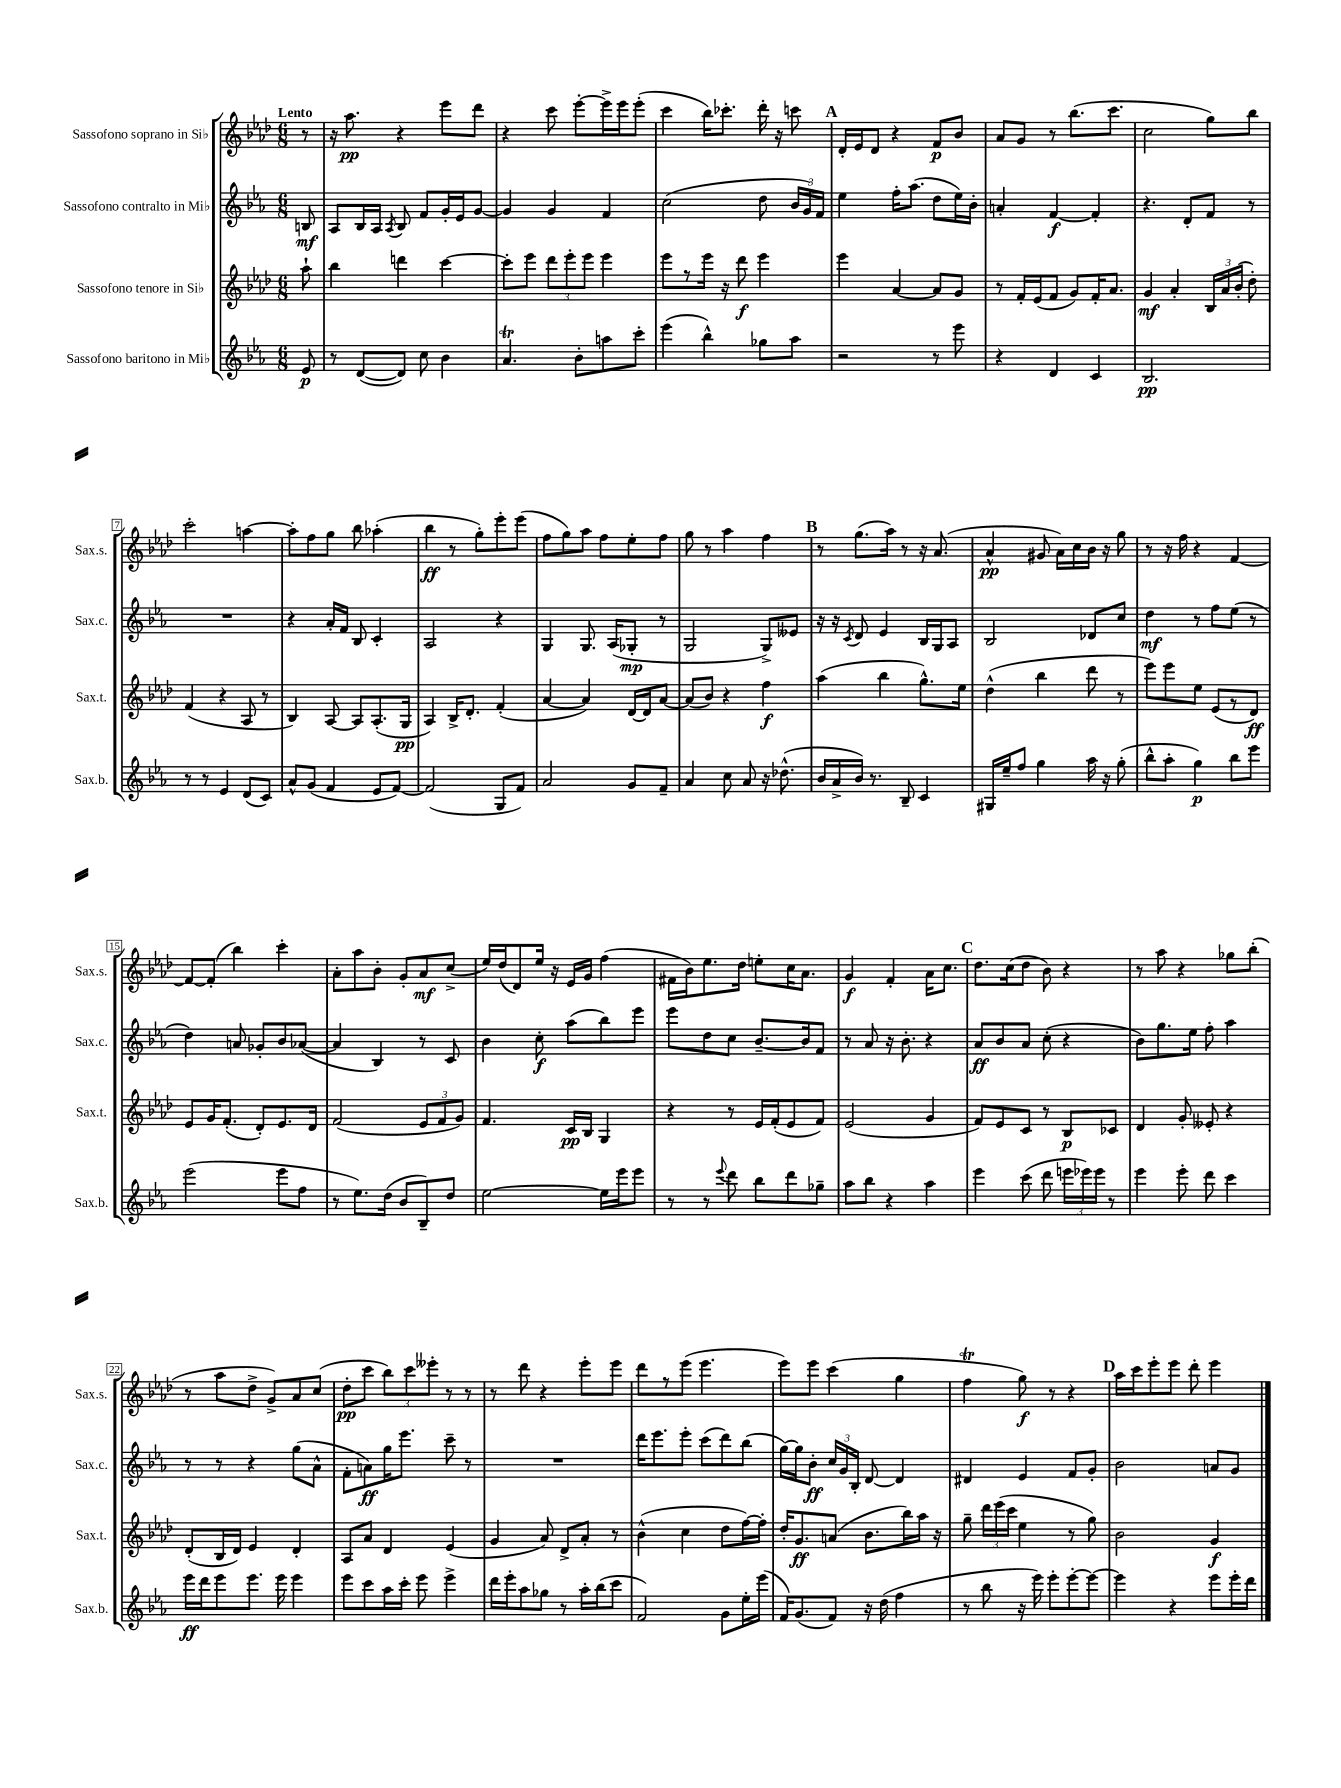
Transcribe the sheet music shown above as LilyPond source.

<<
\new StaffGroup <<
\new Staff = "s0" \with { instrumentName = "Sassofono soprano in Sib" shortInstrumentName = "Sax.s." } {
    \clef treble \key aes \major \numericTimeSignature \time 6/8 \partial 8 \tempo "Lento"
    \autoBeamOff r8 |
    r16 aes''8.\pp r4 ees'''8[ des'''8] |
    r4 c'''8 ees'''8[~-. ees'''16-> ees'''16 ees'''8]-.( |
    c'''4 bes''16[) ces'''8.]-. des'''16-. r16 c'''8 |
    \mark \markup { \bold "A" } des'16[-. ees'16 des'8] r4 f'8[\p bes'8] |
    aes'8[ g'8] r8 bes''8.[( c'''8.] |
    c''2 g''8[) bes''8] |
    c'''2-. a''4~ |
    a''8[-. f''8 g''8] bes''8 aes''4-.( |
    bes''4\ff r8 g''8[-.) ees'''8-. ees'''8]( |
    f''8[ g''8) aes''8] f''8[ ees''8-. f''8] |
    g''8 r8 aes''4 f''4 |
    \mark \markup { \bold "B" } r8 g''8.[( aes''16]) r8 r16 aes'8.( |
    aes'4-^\pp gis'8 aes'16[) c''16 bes'16] r16 g''8 |
    r8 r16 f''16 r4 f'4~ |
    f'8[~ f'8]-.( bes''4) c'''4-. |
    aes'8[-. aes''8 bes'8]-. g'8[-. aes'8\mf c''8]->( |
    ees''16[) des''16( des'8) ees''16] r16 ees'16[ g'16] f''4( |
    fis'16[ bes'16) ees''8. des''16] e''8[-. c''16 aes'8.] |
    g'4\f f'4-. aes'16[ c''8.] |
    \mark \markup { \bold "C" } des''8.[ c''16( des''8] bes'8) r4 |
    r8 aes''8 r4 ges''8[ bes''8]-.( |
    r8 aes''8[ des''8]-> g'8[->) aes'8 c''8]( |
    des''8[-.\pp c'''8] \tuplet 3/2 { bes''8[) c'''8 eeses'''8]-. } r8 r8 |
    r8 des'''8 r4 ees'''8[-. ees'''8] |
    des'''8[ r8 ees'''8]( ees'''4. |
    ees'''8[) ees'''8] c'''4( g''4 |
    f''4\trill g''8\f) r8 r4 |
    \mark \markup { \bold "D" } aes''16[ c'''16 ees'''8-. ees'''8] des'''8-. ees'''4 \bar "|." |
}
\new Staff = "s1" \with { instrumentName = "Sassofono contralto in Mib" shortInstrumentName = "Sax.c." } {
    \clef treble \key ees \major \numericTimeSignature \time 6/8 \partial 8
    \autoBeamOff b8\mf |
    aes8[ bes16 aes16] \acciaccatura { aes8 } bes8 f'8[ g'16-. ees'16 g'8]~ |
    g'4 g'4 f'4 |
    c''2( d''8 \tuplet 3/2 { bes'16[ g'16) f'16] } |
    \mark \markup { \bold "A" } ees''4 f''16[-. aes''8.]( d''8[ ees''16) bes'16]-. |
    a'4-. f'4~\f f'4-. |
    r4. d'8[-. f'8] r8 |
    R2. |
    r4 aes'16[-. f'16] bes8 c'4-. |
    aes2 r4 |
    g4 g8. aes16[( ges8]-.\mp r8 |
    g2 g8[->) eeses'8] |
    \mark \markup { \bold "B" } r16 r16 \acciaccatura { c'8 } d'8 ees'4 bes16[ g16 aes8] |
    bes2 des'8[ c''8] |
    d''4\mf r8 f''8[ ees''8]( r8 |
    d''4) a'8 ges'8[-. bes'8 aes'8]~( |
    aes'4 bes4) r8 c'8 |
    bes'4 c''8-.\f aes''8[( bes''8) ees'''8] |
    ees'''8[ d''8 c''8] bes'8.[~-- bes'16 f'8] |
    r8 aes'8 r16 bes'8.-. r4 |
    \mark \markup { \bold "C" } aes'8[\ff bes'8 aes'8] c''8-.( r4 |
    bes'8[) g''8. ees''16] f''8-. aes''4 |
    r8 r8 r4 g''8[( aes'8]-^ |
    f'8[-. a'8\ff) g''16 ees'''8.] c'''8-- r8 |
    R2. |
    d'''16[ ees'''8. ees'''8]-. c'''8[( d'''8) bes''8]( |
    g''16[~) g''16 bes'8]-.\ff \tuplet 3/2 { c''16[ g'16 bes16]-. } d'8~ d'4 |
    dis'4 ees'4 f'8[ g'8]-. |
    \mark \markup { \bold "D" } bes'2 a'8[ g'8] \bar "|." |
}
\new Staff = "s2" \with { instrumentName = "Sassofono tenore in Sib" shortInstrumentName = "Sax.t." } {
    \clef treble \key aes \major \numericTimeSignature \time 6/8 \partial 8
    \autoBeamOff aes''8-! |
    bes''4 d'''4 c'''4~ |
    c'''8[-. ees'''8] \tuplet 3/2 { des'''8[ ees'''8-. ees'''8] } ees'''4 |
    ees'''8[ r8 ees'''16] r16 des'''8\f ees'''4 |
    \mark \markup { \bold "A" } ees'''4 aes'4~ aes'8[ g'8] |
    r8 f'16[-. ees'16( f'8] g'8[) f'16-. aes'8.] |
    g'4\mf aes'4-. \tuplet 3/2 { bes16[ aes'16 bes'16]-.( } des''8-.) |
    f'4( r4 aes8 r8 |
    bes4) aes8~ aes8[ aes8.-.( g16]\pp |
    aes4) bes16[-> des'8.]-. f'4-.( |
    aes'4~ aes'4) des'16[~ des'16 aes'8]~ |
    aes'8[( bes'8]) r4 f''4\f |
    \mark \markup { \bold "B" } aes''4( bes''4 g''8.[-^) ees''16] |
    des''4-^( bes''4 des'''8 r8 |
    ees'''8[) ees'''8 ees''8] ees'8[( r8 des'8]\ff) |
    ees'8[ g'16 f'8.]-.( des'8[-.) ees'8. des'16] |
    f'2( \tuplet 3/2 { ees'8[ f'8 g'8]) } |
    f'4. c'16[\pp bes16] g4 |
    r4 r8 ees'16[ f'16-.( ees'8 f'8]) |
    ees'2( g'4 |
    \mark \markup { \bold "C" } f'8[) ees'8 c'8] r8 bes8[\p ces'8] |
    des'4 g'8-. eeses'8-. r4 |
    des'8[-.( bes16 des'16]) ees'4 des'4-. |
    aes8[ aes'8] des'4 ees'4( |
    g'4 aes'8) des'8[-> aes'8]-. r8 |
    bes'4-^( c''4 des''8[ f''16~) f''16]-. |
    des''16[-. g'8.\ff a'8]( bes'8.[ bes''16) aes''16] r16 |
    g''8-- \tuplet 3/2 { des'''16[ ees'''16( c'''16] } ees''4 r8 g''8) |
    \mark \markup { \bold "D" } bes'2 g'4\f \bar "|." |
}
\new Staff = "s3" \with { instrumentName = "Sassofono baritono in Mib" shortInstrumentName = "Sax.b." } {
    \clef treble \key ees \major \numericTimeSignature \time 6/8 \partial 8
    \autoBeamOff ees'8\p |
    r8 d'8[~( d'8]) c''8 bes'4 |
    aes'4.\trill bes'8[-. a''8 c'''8]-. |
    ees'''4( bes''4-^) ges''8[ aes''8] |
    \mark \markup { \bold "A" } r2 r8 ees'''8 |
    r4 d'4 c'4 |
    bes2.\pp |
    r8 r8 ees'4 d'8[( c'8]) |
    aes'8[-^ g'8]( f'4 ees'8[ f'8]~) |
    f'2( g8[ f'8]) |
    aes'2 g'8[ f'8]-- |
    aes'4 c''8 aes'8 r16 des''8.-^( |
    \mark \markup { \bold "B" } bes'16[ aes'16-> bes'16]) r8. bes8-- c'4 |
    gis16[ ees''16-- f''8] g''4 aes''16 r16 g''8-.( |
    bes''8[-^ aes''8]-. g''4\p) bes''8[ ees'''8] |
    ees'''2( ees'''8[ f''8] |
    r8 ees''8.[) d''16]( bes'8[ bes8--) d''8] |
    ees''2~ ees''16[ ees'''16 ees'''8] |
    r8 r8 \appoggiatura { ees'''8 } d'''8 bes''8[ d'''8 ges''8]-- |
    aes''8[ bes''8] r4 aes''4 |
    \mark \markup { \bold "C" } ees'''4 c'''8( d'''8 \tuplet 3/2 { e'''16[ ees'''16) ees'''16] } r8 |
    ees'''4 ees'''8-. d'''8 c'''4 |
    ees'''16[\ff d'''16 ees'''8 ees'''8.] ees'''16 ees'''4 |
    ees'''8[ c'''8 aes''16 c'''16]-. ees'''8 ees'''4-> |
    d'''16[ ees'''16-. aes''8 ges''8] r8 aes''16[-. bes''16( c'''8] |
    f'2) g'8[ ees''16-. ees'''16]( |
    f'16[) g'8.( f'8]) r16 d''16( f''4 |
    r8 bes''8 r16 ees'''16) ees'''8[-. ees'''8~-. ees'''8]~ |
    \mark \markup { \bold "D" } ees'''4 r4 ees'''8[ ees'''16-. d'''16] \bar "|." |
}
>>
>>
\layout { \context { \Score \override BarNumber.stencil = #(make-stencil-boxer 0.1 0.3 ly:text-interface::print) } }
